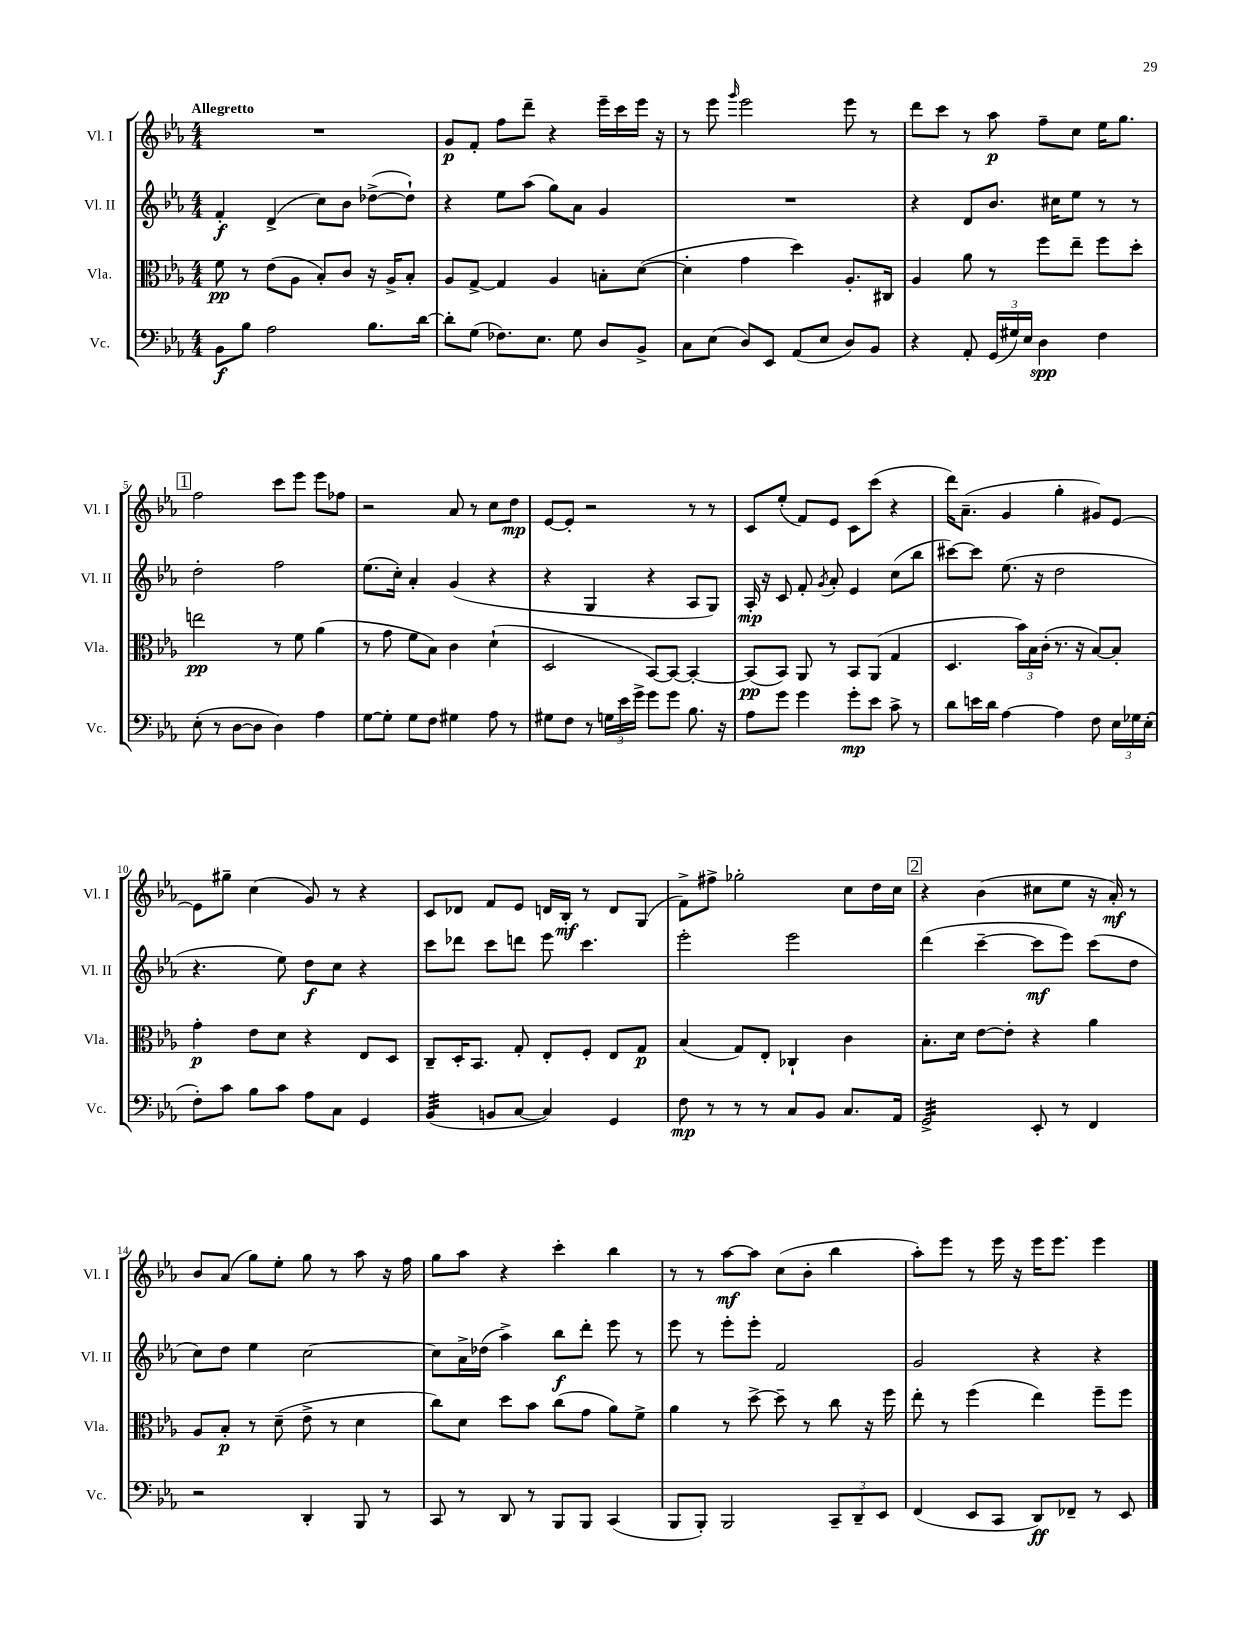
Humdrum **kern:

**kern	**kern	**kern	**kern
*staff4	*staff3	*staff2	*staff1
*clefF4	*clefC3	*clefG2	*clefG2
*k[b-e-a-]	*k[b-e-a-]	*k[b-e-a-]	*k[b-e-a-]
*M4/4	*M4/4	*M4/4	*M4/4
8BB-	8f	4f'	1r
8B-	8r	.	.
2A-	(8e-	(4d^	.
.	8A-	.	.
.	8B-')	8cc)	.
.	8c	8b-	.
8.B-	16r	([8dd-^	.
.	16A-^	.	.
.	8B-'	8dd-`])	.
[16d	.	.	.
=	=	=	=
8d']	8A-	4r	8g
(8G	[8G^	.	8f'
8.F-)	4G]	8ee-	8ff
.	.	(8aa-	8ddd~
8.E-	.	.	.
.	4A-	8gg)	4r
8G	.	8a-	.
8D	8B'	4g	16eee-~
.	.	.	16ccc
8BB-^	([8d	.	16eee-
.	.	.	16r
=	=	=	=
8C	4d']	1r	8r
(8E-	.	.	8eee-
.	.	.	16qqggg
8D)	4g	.	2eee-
8EE-	.	.	.
(8AA-	4dd)	.	.
8E-	.	.	.
8D)	8.A-'	.	8eee-
8BB-	.	.	8r
.	16C#	.	.
=	=	=	=
4r	4A-	4r	8ddd
.	.	.	8ccc
8AA-'	8a-	8d	8r
(24GG	8r	8.b-	8aa-
24G#)	.	.	.
24E-	.	.	.
4D	8ff	.	8ff~
.	.	16cc#	.
.	8ee-~	8ee-	8cc
4F	8ff	8r	16ee-
.	.	.	8.gg
.	8dd'	8r	.
=	=	=	=
(8E-'	2ee	2dd'	2ff
8r	.	.	.
[8D	.	.	.
8D]	.	.	.
4D)	8r	2ff	8ccc
.	8f	.	8eee-
4A-	(4a-	.	8eee-
.	.	.	8ff-
=	=	=	=
[8G	8r	(8.ee-	2r
8G']	8g	.	.
.	.	16cc')	.
8G	8f	4a-'	.
8F	8B-)	.	.
4G#	4c	(4g	8a-
.	.	.	8r
8A-	(4d`	4r	8cc
8r	.	.	8dd
=	=	=	=
8G#	2D	4r	[8e-
8F	.	.	8e-']
8r	.	4G	2r
24G	.	.	.
24e-	.	.	.
24g^	.	.	.
8g	[8BB-)	4r	.
8g	8BB-_	.	.
8.B-	4BB-'_	8A-	8r
.	.	8G)	8r
16r	.	.	.
=	=	=	=
8A-	(8BB-]	16A-'	8c
.	.	16r	.
8g	8BB-)	8c	(8ee-'
4g	8AA-	8f'	8f)
.	.	8qg	.
.	8r	8a-'	8e-
8g'	8BB-	4e-	8c
8e-	(8AA-	.	(8ccc
8c^	4G	(8cc	4r
8r	.	8bb-	.
=	=	=	=
8d	4.D	[8ccc#)	16ddd)
.	.	.	(8.a-~
16e	.	8ccc#]	.
16d	.	.	.
[4A-	.	(8.ee-	4g
.	24b-)	.	.
.	24B-	.	.
.	.	16r	.
.	(24c'	.	.
4A-]	8.r	2dd	4gg'
.	16r	.	.
8F	[8B-)	.	8g#)
24E-	8B-']	.	[8e-
24G-	.	.	.
(24E-'	.	.	.
=	=	=	=
8F')	4g'	4.r	8e-]
8c	.	.	8gg#~
8B-	8e-	.	(4cc
8c	8d	8ee-)	.
8A-	4r	8dd	8g)
8C	.	8cc	8r
4GG	8E-	4r	4r
.	8D	.	.
=	=	=	=
(4BB-	8C~	8ccc	8c
.	16D'	8ddd-	8d-
.	8.BB-	.	.
8BB	.	8ccc	8f
[8C	8G'	8ddd	8e-
4C])	8E-'	8eee-	16d
.	.	.	16B-'
.	8F'	4.ccc	8r
4GG	8E-	.	8d
.	8G	.	(8G
=	=	=	=
8F	(4B-	2eee-'	8f^)
8r	.	.	8ff#^
8r	8G)	.	2gg-'
8r	8E-'	.	.
8C	4C-`	2eee-	.
8BB-	.	.	.
8.C	4c	.	8cc
.	.	.	16dd
16AA-	.	.	16cc
=	=	=	=
2GG^	8.B-'	(4ddd	4r
.	16d	.	.
.	[8e-	[4ccc~	(4b-
.	8e-']	.	.
8EE-'	4r	8ccc]	8cc#
8r	.	8eee-)	8ee-
4FF	4a-	(8ccc	16r
.	.	.	16a-')
.	.	8dd	8r
=	=	=	=
2r	8A-	8cc)	8b-
.	8B-'	8dd	(8a-
.	8r	4ee-	8gg)
.	(8d~	.	8ee-'
4DD'	8e-^	[2cc	8gg
.	8r	.	8r
8BBB-	4d	.	8aa-
8r	.	.	16r
.	.	.	16ff
=	=	=	=
8CC	8cc)	8cc]	8gg
8r	8d	16a-^	8aa-
.	.	(16dd-	.
8DD	8dd	4aa-^)	4r
8r	8b-	.	.
8BBB-	(8cc	8bb-	4ccc'
8BBB-	8g	8ddd'	.
(4CC	8a-)	8eee-	4bb-
.	8f^	8r	.
=	=	=	=
8BBB-	4a-	8eee-	8r
8BBB-')	.	8r	8r
2BBB-	8r	8eee-'	[8aa-
.	[8dd^	8eee-'	8aa-]
.	8dd~]	2f	(8cc
.	8r	.	8b-'
12CC~	8cc	.	4bb-
12DD~	.	.	.
.	16r	.	.
12EE-	.	.	.
.	16ff	.	.
=	=	=	=
(4FF	8ee-'	2g	8aa-')
.	8r	.	8eee-
8EE-	(4ff	.	8r
8CC	.	.	16eee-
.	.	.	16r
8DD)	4ee-)	4r	16eee-
.	.	.	8.eee-
8FF-~	.	.	.
8r	8ff~	4r	4eee-
8EE-	8ff	.	.
==	==	==	==
*-	*-	*-	*-
